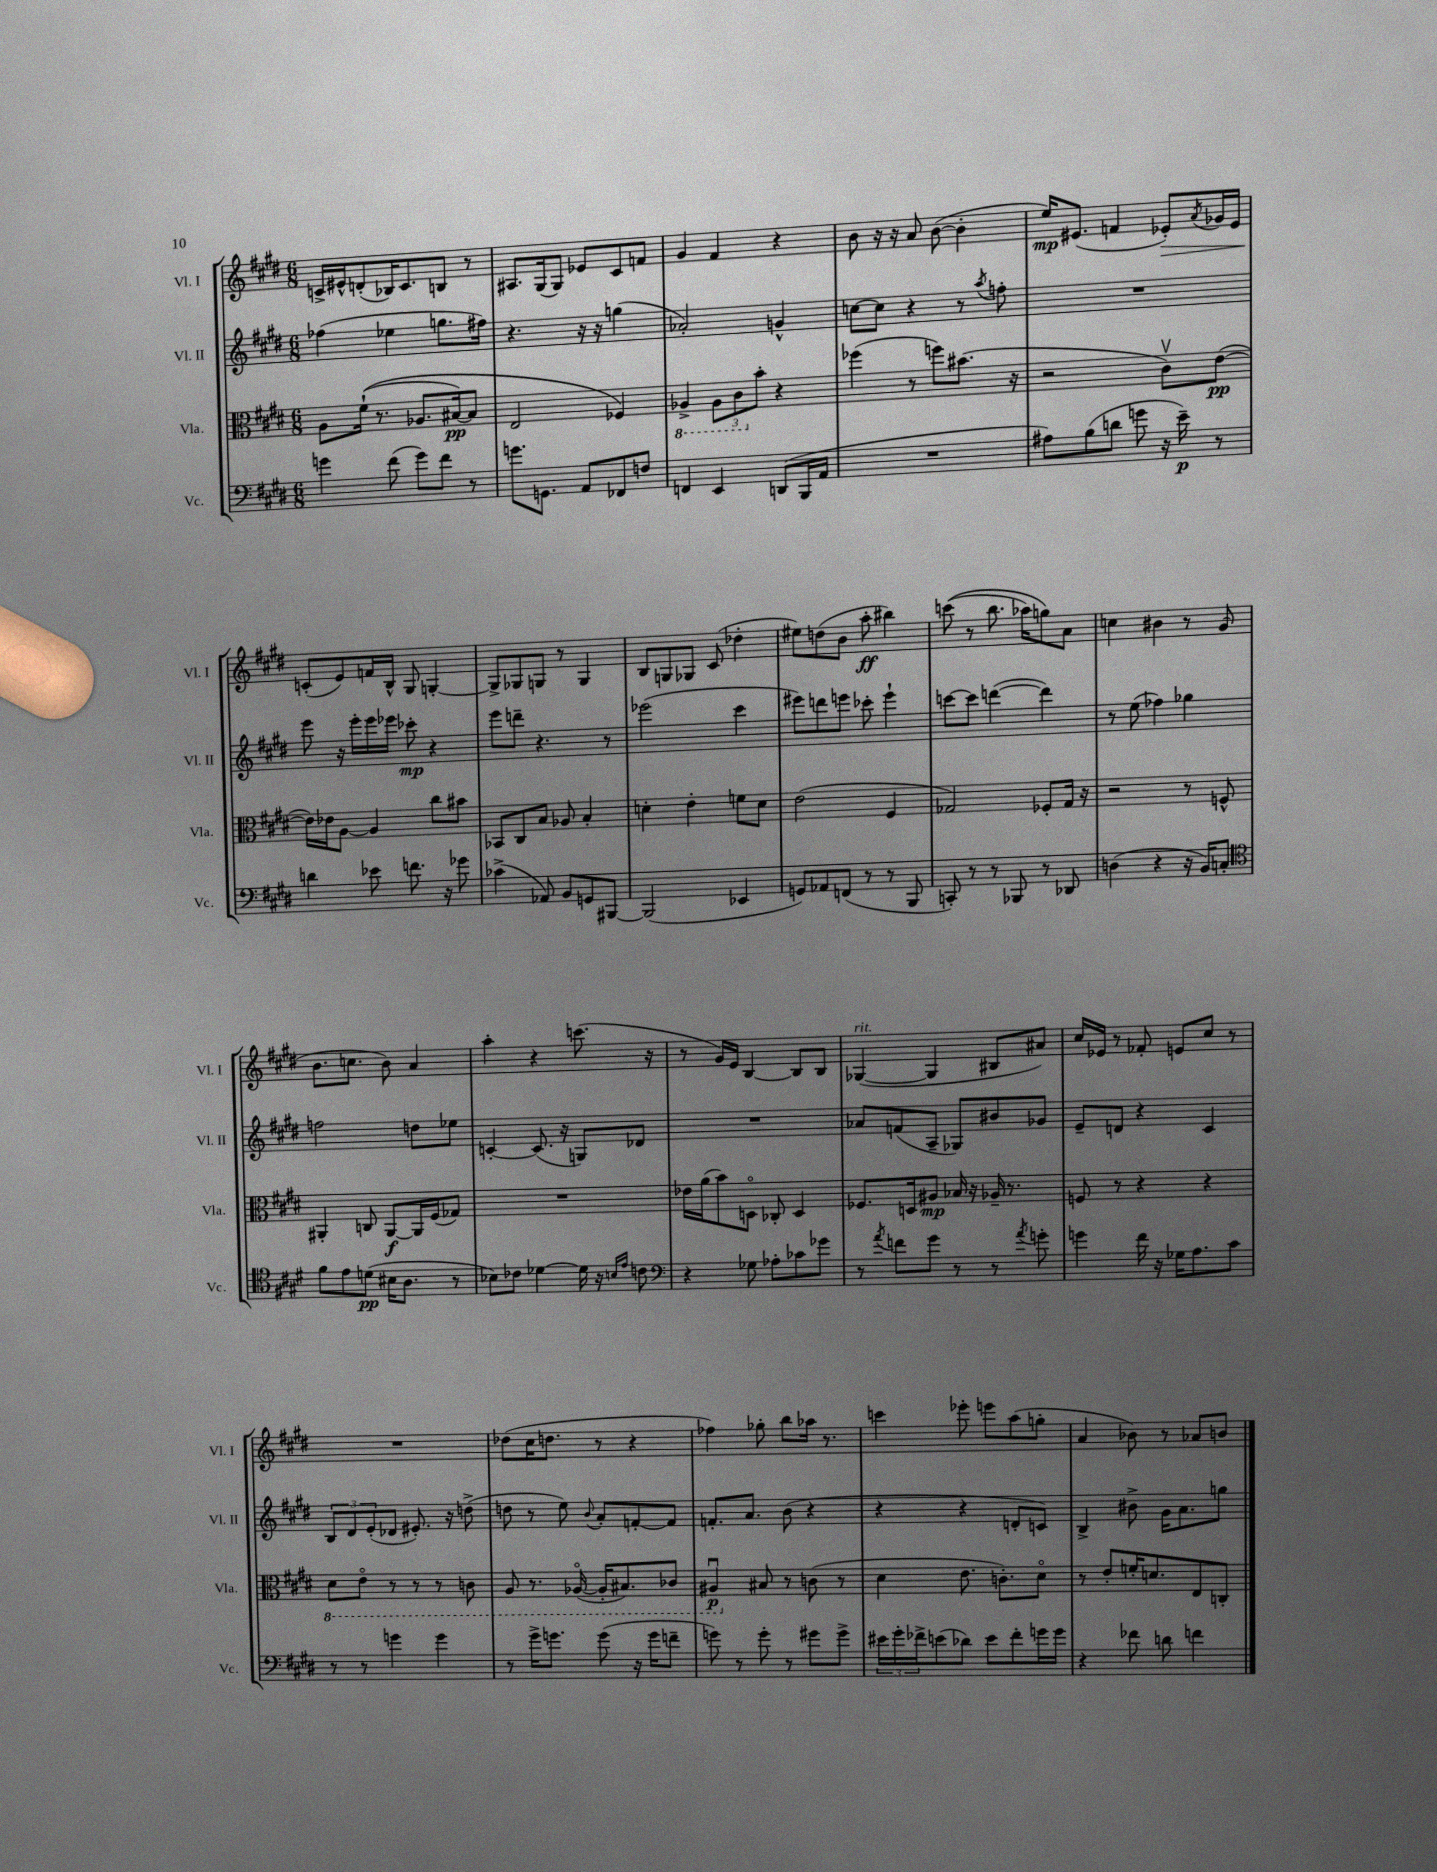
<<
\new StaffGroup <<
\new Staff = "s0" \with { instrumentName = "Vl. I" shortInstrumentName = "Vl. I" } {
    \clef treble \key e \major \numericTimeSignature \time 6/8
    c'16-> eis'16-^ d'8-.( bes16) c'8. b8 r8 |
    ais8. gis16( gis8) ees'8 cis'8 f'8 |
    gis'4 fis'4 r4 |
    b'8 r16 r16 a'8 b'8~( b'4-. |
    e''16\mp) eis'8.( f'4 ees'8-.\>) \acciaccatura { a'8 } ges'16 ees'16 |
    c'8-.\!( e'8) f'16 b16-^ gis8 g4~-. |
    g8-> ges8 g8 r8 g4 |
    b8 g8 ges8 cis'8( des''4-. |
    eis''8) d''8( b'8 a''8-.\ff bis''4) |
    c'''8(\( r8 b''8. aes''16) g''8\) a'8 |
    c''4 bis'4 r8 gis'8( |
    b'8. c''8. b'8) a'4 |
    a''4-. r4 c'''8.( r16 |
    r8 gis'16) e'16 b4~ b8 b8 |
    ges4~^\markup { \italic "rit." }( ges4 bis8 ais'8) |
    cis''16 ees'16 r8 fes'8-. e'8 cis''8 r8 |
    R2. |
    des''8( cis''16 d''8. r8 r4 |
    fes''4) ges''8-. b''8 aes''16 r8. |
    c'''4 ees'''8-. e'''8 a''8( g''8-. |
    a'4 bes'8) r8 aes'8 b'8 \bar "|." |
}
\new Staff = "s1" \with { instrumentName = "Vl. II" shortInstrumentName = "Vl. II" } {
    \clef treble \key e \major \numericTimeSignature \time 6/8
    fes''4( ees''4 g''8. fis''16) |
    r4. r16 r16 g''4( |
    aes'2-.) g'4-^ |
    c''8~ c''8 r4 r8 \acciaccatura { a''8 } f''8-. |
    R2. |
    e'''8 r16 e'''16-. e'''16 ees'''16 ces'''8-.\mp r4 |
    e'''8 d'''8-- r4. r8 |
    ees'''2( cis'''4 |
    eis'''8) d'''8 e'''8 ces'''8-. e'''4-! |
    c'''8~ c'''8 d'''4~( d'''4) |
    r8 e''8( fes''4) ges''4 |
    f''2 d''8 ees''8 |
    c'4~-. c'8.( r16 g8) des'8 |
    R2. |
    aes'8 f'8( a8-- ges8) bis'8 ges'8 |
    e'8-- d'8 r4 cis'4 |
    \tuplet 3/2 { b8 dis'8 e'8-.( } des'8 eis'8.-.) r16 d''8->( |
    d''8 r8 e''8) \appoggiatura { b'8 } a'8-. f'8~-. f'8 |
    f'8.-. a'8. b'8( r4 |
    r4 r4 d'8-. c'8) |
    b4-> bis'8-> gis'16 a'8. g''8 \bar "|." |
}
\new Staff = "s2" \with { instrumentName = "Vla." shortInstrumentName = "Vla." } {
    \clef alto \key e \major \numericTimeSignature \time 6/8
    a8 fis'16-!(\( r8. aes8. bis16~\pp) bis8 |
    e2 fes4\) |
    \ottava #-1 aes,4-> \tuplet 3/2 { aes,8 cis8 \ottava #0 b'8-. } r4 |
    fes''4( r8 f''8) bis'8.( r16 |
    r2 cis'8\upbow) e'8~\pp( |
    e'16) ees'16 a8~ a4 cis''8 bis'8 |
    bes,8 cis8 b8 aes8 b4-. |
    d'4-. e'4-. f'8 d'8 |
    e'2( fis4 |
    ges2) fes8-. ges16 r16 |
    r2 r8 f8-^ |
    ais,4-. c8 ais,8~\f ais,16 fis16( ges8) |
    R2. |
    ees'16 a'16( b'8) d8\flageolet ces8-. d4 |
    fes8. d16 ais8\mp bes16 r16 aes16-- r8. |
    f8 r8 r4 r4 |
    \ottava #-1 dis8 e8\flageolet r8 r8 r8 c8 |
    a,8 r8. aes,16~\flageolet( aes,16-. bis,8.) ces8 |
    ais,4\downbow\p \ottava #0 bis8 r8 c'8( r8 |
    dis'4 e'8. c'8.-.) dis'8\flageolet |
    r8 e'8-. f'16-. d'8. e8 c8-. \bar "|." |
}
\new Staff = "s3" \with { instrumentName = "Vc." shortInstrumentName = "Vc." } {
    \clef bass \key e \major \numericTimeSignature \time 6/8
    g'4 fis'8( g'8) fis'8 r8 |
    g'8. g,8. a,8 fes,8 f8 |
    f,4 e,4 d,8( b,,16 a,16 |
    R2. |
    ais8) b8( d'8 g'8 r16 e'16--\p) r8 |
    d'4 ees'8 f'8. r16 ges'8 |
    ces'4->( aes,8) b,8 g,8 bis,,8~ |
    bis,,2( ees,4 |
    g,8) aes,8 f,8( r8 r8 b,,8 |
    c,8-.) r8 r8 bes,,8 r8 des,8 |
    d4( r4 r16 b,16) c8-. |
    \clef tenor fis'8 e'8 d'8\pp( bis16 a8. r8 |
    bes8) ces'8 des'4~ des'16 r16 \grace { b16 e'16 } c'8 |
    \clef bass r4 ges8 aes8-. ces'8 ges'8 |
    r8 \acciaccatura { a'8 } f'8 gis'8 r8 r8 \acciaccatura { a'8 } g'8-. |
    g'4 fis'16 r16 ges16 a8. cis'8 |
    r8 r8 g'4 g'4 |
    r8 gis'16-> g'8. g'8( r16 g'16 f'8-- |
    g'8) r8 g'8-. r8 gis'8 gis'8-> |
    \tuplet 3/2 { eis'16 gis'16-. fes'16-> } e'8( des'8) e'8 fes'8-. g'16 g'16 |
    r4 fes'8 d'8 f'4 \bar "|." |
}
>>
>>
\layout { \context { \Score \remove "Bar_number_engraver" } }
